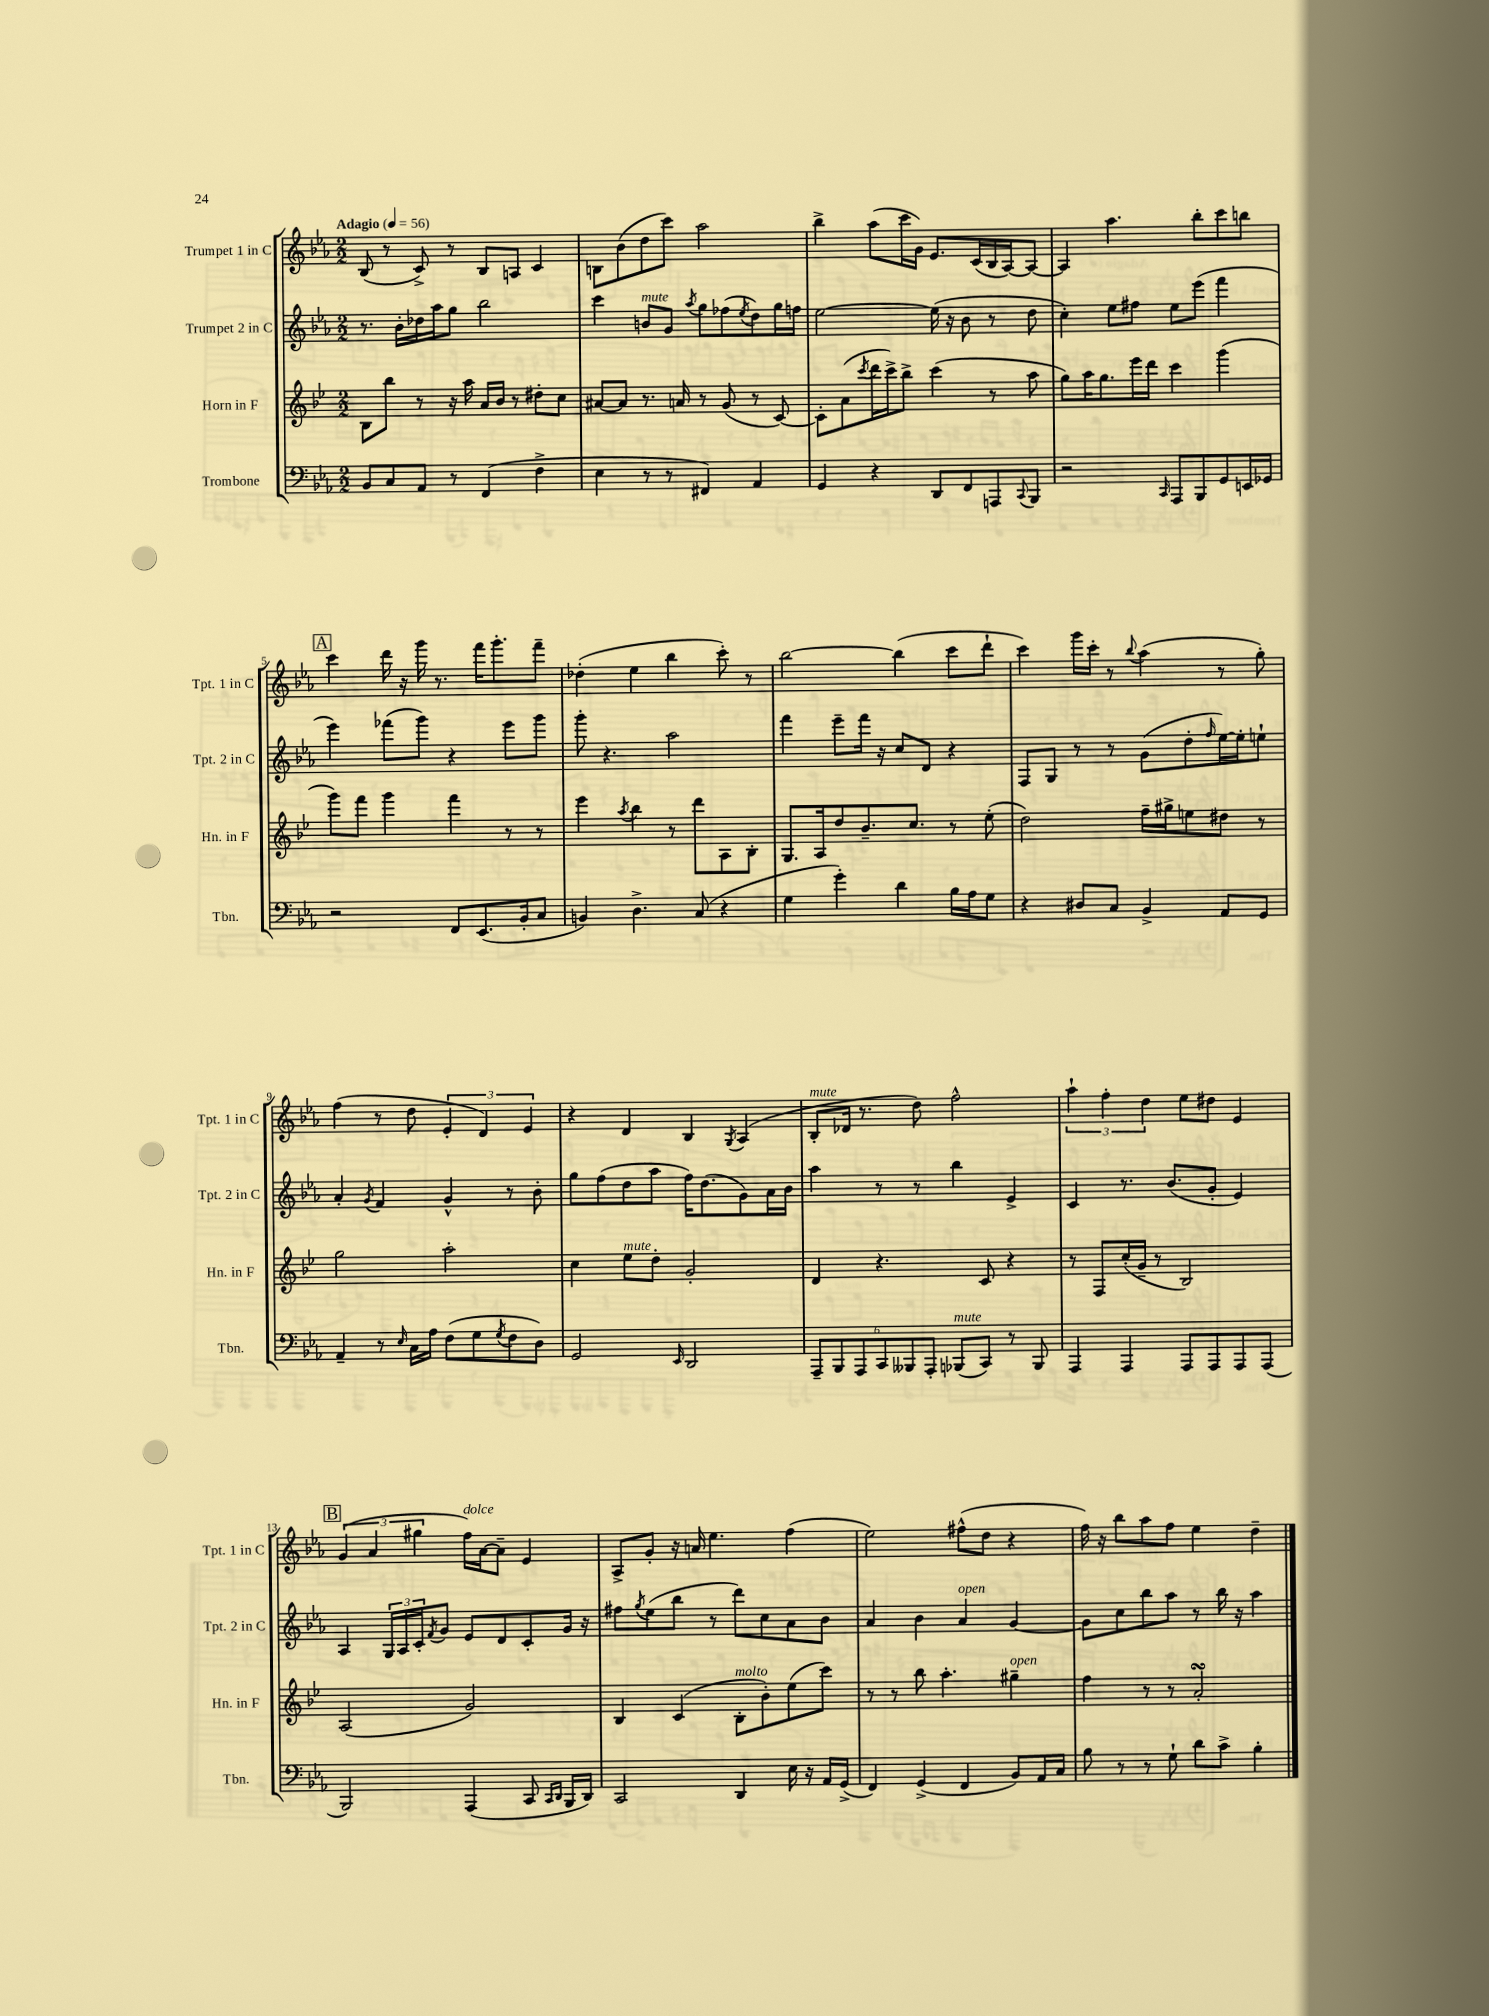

**kern	**kern	**kern	**kern
*staff4	*staff3	*staff2	*staff1
*clefF4	*clefG2	*clefG2	*clefG2
*k[b-e-a-]	*k[b-e-]	*k[b-e-a-]	*k[b-e-a-]
*M2/2	*M2/2	*M2/2	*M2/2
*MM56	*MM56	*MM56	*MM56
8BB-	8B-	8.r	(8B-
8C	8bb-	.	8r
.	.	16b-'	.
8AA-	8r	16dd-	8c^)
.	.	16aa-	.
8r	16r	8gg	8r
.	16aa	.	.
(4FF	16a	2bb-	8B-
.	16b-	.	.
.	8r	.	8A
4F^	8dd#'	.	4c
.	8cc	.	.
=	=	=	=
4E-	[8a#	4ccc	8B
.	8a#]	.	(8b-
8r	8.r	8b	8dd
8r	.	8g	8ccc)
.	16a	.	.
.	.	8qaa-	.
4FF#)	8r	8gg	2aa-
.	(8g	(8ff-	.
.	.	8qee-	.
4AA-	8r	8dd)	.
.	[8c)	16gg	.
.	.	16ff	.
=	=	=	=
4GG	8c']	[2ee-	4bb-^
.	(8a	.	.
.	8qccc	.	.
4r	16ddd	.	(8aa-
.	16ccc^)	.	.
.	8bb-^	.	16ccc
.	.	.	16g)
8DD	(4ccc	(16ee-]	8.e-
.	.	16r	.
8FF	.	8b-	.
.	.	.	(16c
8AAA	8r	8r	16B-
.	.	.	[16A-)
8qqCC	.	.	.
8BBB-	8aa	8dd	8A-_
=	=	=	=
2r	8gg)	4cc')	4A-]
.	16aa	.	.
.	8.gg	.	.
.	.	8ee-	4.aa-
.	16eee-	8ff#	.
.	16ddd	.	.
16qqCC	.	.	.
8AAA-	4ccc	8ee-	.
8BBB-	.	(8eee-	8bb-'
8GG	(4ggg	4fff	8ccc
16EE	.	.	8bb
16GG-	.	.	.
=	=	=	=
2r	8ggg)	4eee-)	4ccc
.	8fff	.	.
.	4ggg	(8fff-	16ddd
.	.	.	16r
.	.	8ggg)	16ggg
.	.	.	8.r
8FF	4fff	4r	.
(8.EE-	.	.	16fff
.	.	.	8.ggg'
.	8r	8eee-	.
16BB-'	.	.	.
8C	8r	8ggg	8fff~
=	=	=	=
4BB)	4eee-	8ggg'	(4dd-'
.	.	4.r	.
.	8qaa	.	.
4.D^	4bb-	.	4ee-
.	8r	2aa-	4bb-
(8C	8ddd	.	.
4r	8A	.	8ccc')
.	8B-'	.	8r
=	=	=	=
4G	8.G	4fff	[2bb-
.	16A	.	.
4g')	8dd	8eee-~	.
.	8.b-~	16fff	.
.	.	16r	.
4d	.	8cc	(4bb-]
.	8.cc	.	.
.	.	8d	.
16B-	8r	4r	8ccc
16A-	.	.	.
8G	(8ee-'	.	8ddd`
=	=	=	=
4r	2dd)	8F	4ccc)
.	.	8G	.
8D#	.	8r	16ggg
.	.	.	16ccc'
8C	.	8r	8r
.	.	.	8qqbb-
4BB-^	16ff~	(8g	(4aa-
.	16gg#^	.	.
.	8ee	8dd'	.
.	.	16qqff	.
8AA-	8dd#	[16ee-)	8r
.	.	16ee-']	.
8GG	8r	8ee`	8gg')
=	=	=	=
4AA-~	2gg	4a-'	(4ff
.	.	8qg	.
8r	.	4f	8r
16qqE-	.	.	.
16C	.	.	8dd
16A-	.	.	.
(8F	2aa'	4g^^	6e-'
8G	.	.	.
.	.	.	6d)
8qG	.	.	.
8F	.	8r	.
.	.	.	6e-
8D)	.	8b-'	.
=	=	=	=
2GG	4cc	8gg	4r
.	.	(8ff	.
.	8ee-	8dd	4d
.	8dd'	8aa-	.
16qqEE-	.	.	.
2DD	2g'	16ff)	4B-
.	.	(8.dd	.
.	.	.	8qG
.	.	8g)	(4A-
.	.	16a-	.
.	.	16b-	.
=	=	=	=
12AAA-~	4d	4aa-	8B-'
12BBB-	.	.	.
.	.	.	16d-
12AAA-	.	.	.
.	.	.	8.r
12CC	4.r	8r	.
12BBB--	.	.	.
.	.	8r	8dd)
12AAA-'	.	.	.
(8BBB-	.	4bb-	2ff^^
8CC)	8c	.	.
8r	4r	4e-^	.
8BBB-	.	.	.
=	=	=	=
4AAA-	8r	4c	6aa-`
.	8F	.	.
.	.	.	6ff'
4AAA-	(16cc'	8.r	.
.	16g~	.	.
.	.	.	6dd
.	8r	.	.
.	.	(8.b-	.
8AAA-	2B-)	.	8ee-
8AAA-	.	8g'	8dd#
8AAA-	.	4e-)	4e-
(8AAA-	.	.	.
=	=	=	=
2BBB-)	(2A	4A-	(6g
.	.	.	6a-
.	.	24G	.
.	.	24A-	.
.	.	24c'	6gg#
.	.	8qf	.
.	.	8g	.
(4AAA-	2g)	8e-	16ff)
.	.	.	[16a-
.	.	8d	8a-~]
8CC	.	8c'	4e-
16qqCC	.	.	.
16qqDD	.	.	.
16BBB-	.	16g	.
16DD)	.	16r	.
=	=	=	=
2CC	4B-	8ff#	8A-^
.	.	8qgg	.
.	.	(8ee-	8g'
.	(4c	8bb-	16r
.	.	.	16a
.	.	8r	4.ee-
4DD	8B-'	8ddd)	.
.	8b-')	8cc	.
16E-	(8ee-	8a-	(4ff
16r	.	.	.
16AA-	8ccc)	8b-	.
(16GG^	.	.	.
=	=	=	=
4FF)	8r	4a-	2ee-)
.	8r	.	.
(4GG^	8bb-	4b-	.
.	4.aa'	.	.
4FF	.	4a-	(8ff#^^
.	.	.	8dd
8BB-)	4gg#~	[4g	4r
16AA-	.	.	.
16C	.	.	.
=	=	=	=
8B-	4ff	8g]	16ff)
.	.	.	16r
8r	.	8cc	8bb-
8r	8r	8bb-	8aa-
8G`	8r	8aa-	8ff
8d	2a'	8r	4ee-
8c^	.	16bb-	.
.	.	16r	.
4B-'	.	4aa-	4dd~
==	==	==	==
*-	*-	*-	*-
